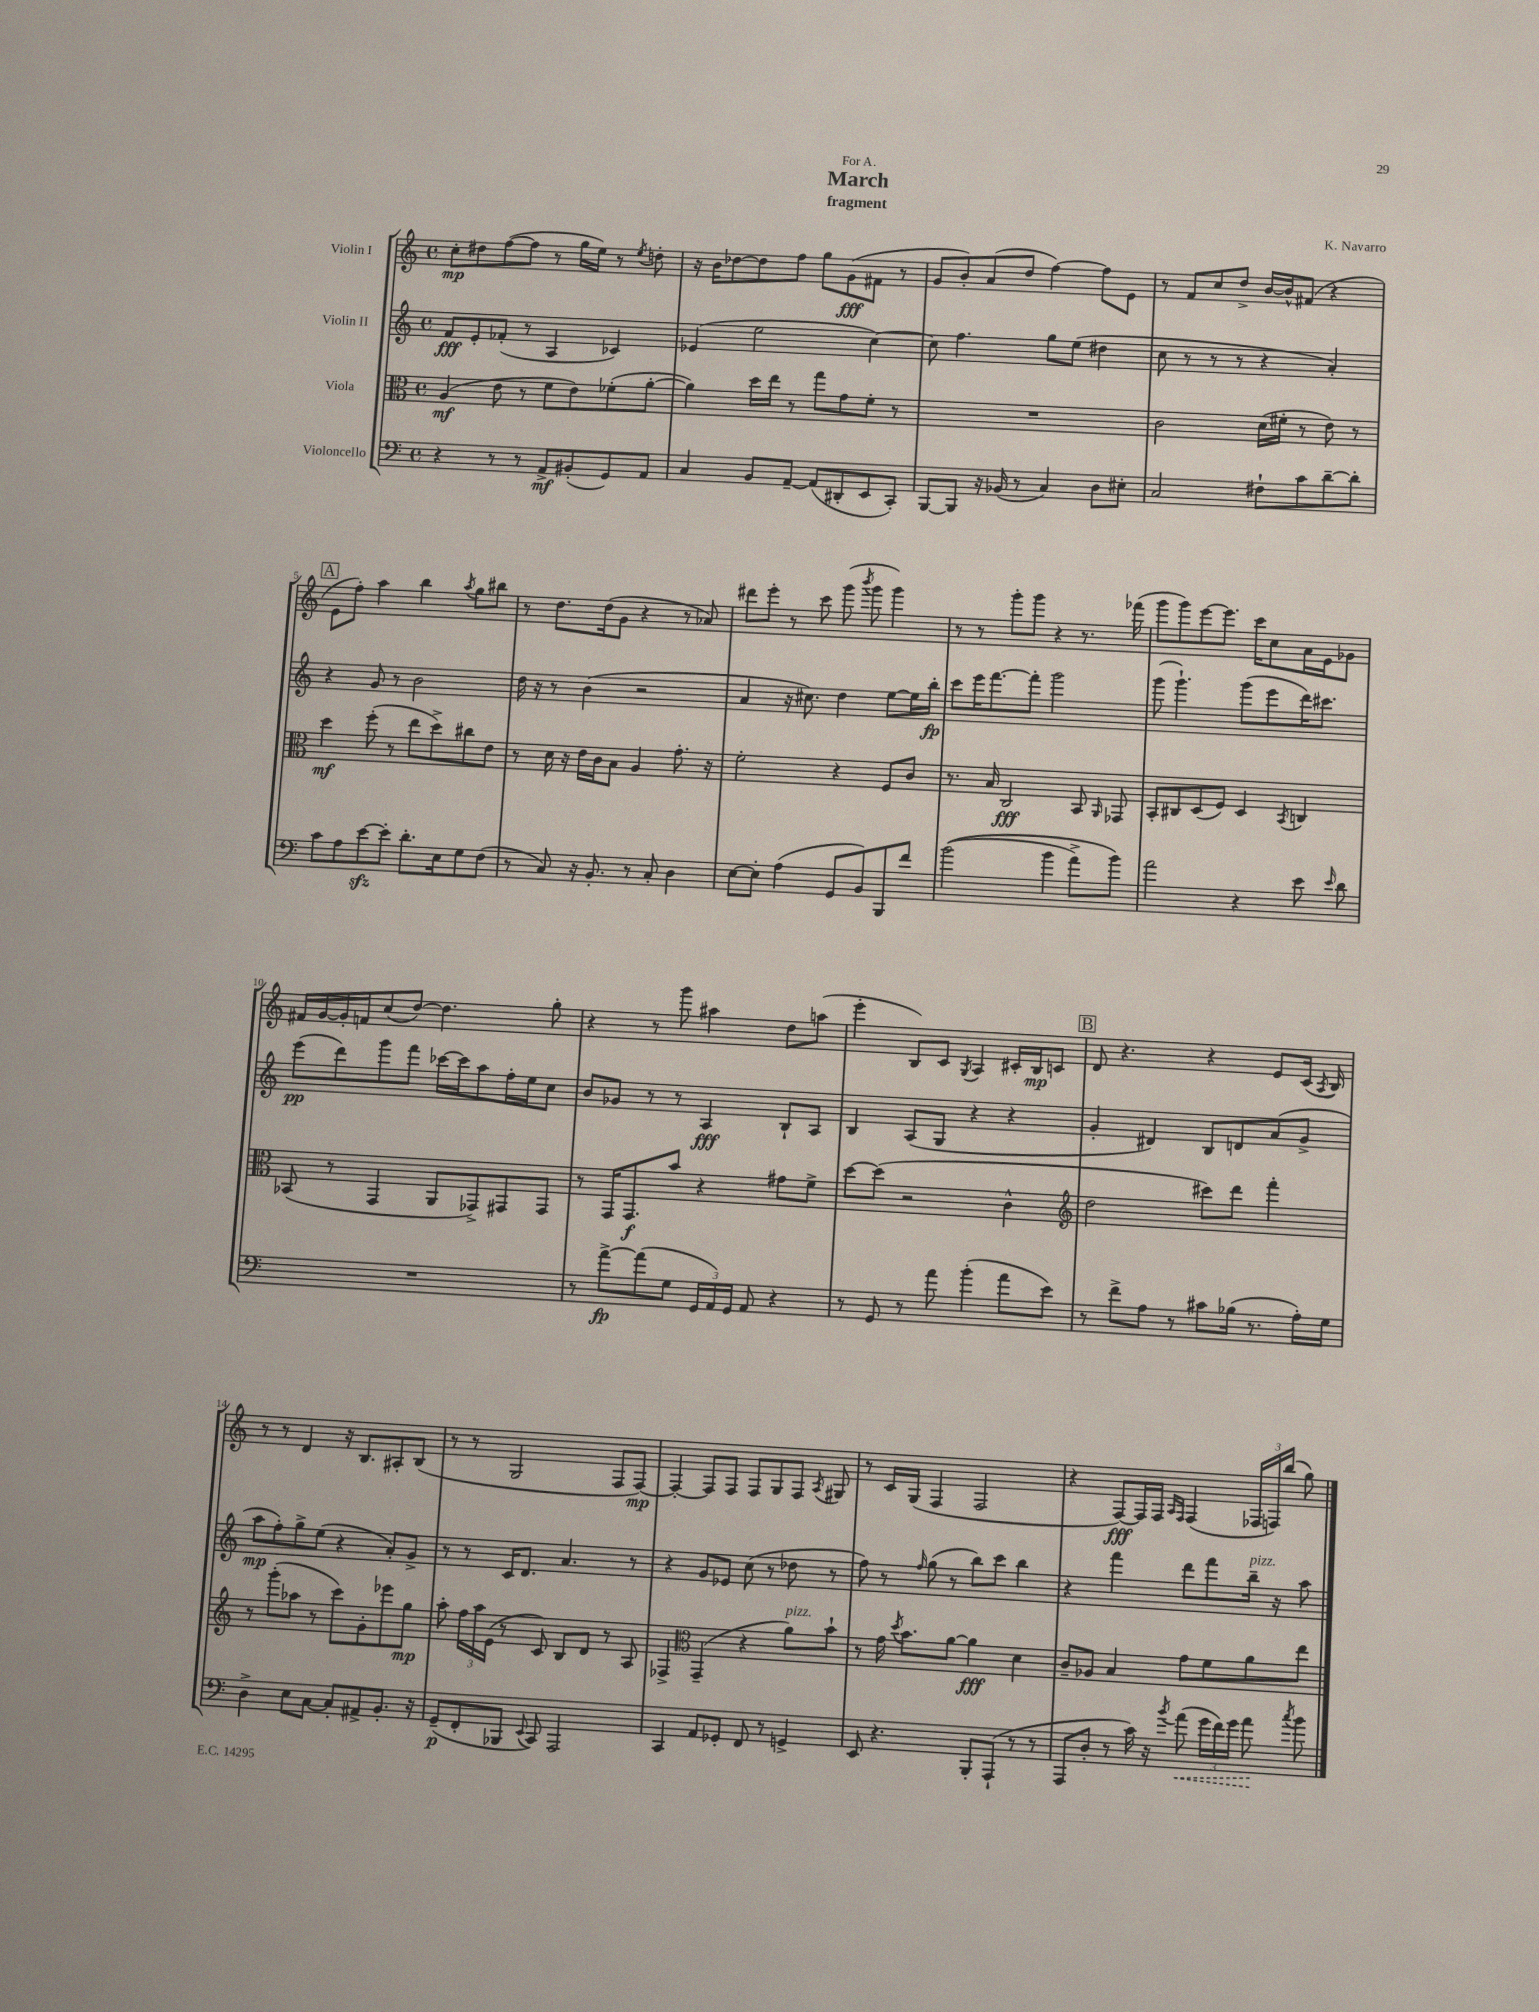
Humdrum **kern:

**kern	**kern	**kern	**kern
*staff4	*staff3	*staff2	*staff1
*clefF4	*clefC3	*clefG2	*clefG2
*k[]	*k[]	*k[]	*k[]
*M4/4	*M4/4	*M4/4	*M4/4
*met(c)	*met(c)	*met(c)	*met(c)
4r	(4A	8f	8cc'
.	.	8e'	8dd#
8r	8e	(8f-'	([8ff
8r	8r	8r	8ff]
8AA^	8f	4A	8r
(8BB#'	8e)	.	16gg
.	.	.	16ee)
8GG)	(8f-'	4c-)	8r
.	.	.	8qee
8AA	[8a'	.	8dd'
=	=	=	=
4C	4a])	(4e-	16r
.	.	.	16b
.	.	.	[8dd-
8BB	16dd	2ee	8dd-]
.	16ee	.	.
[8AA~	8r	.	8ff
(8AA]	8gg	.	8gg
8DD#'	8g	.	(8g
8EE	8f'	[4cc)	8f#
8CC')	8r	.	8r
=	=	=	=
[8BBB	1r	8cc]	8g
8BBB]	.	4.ff	8b')
16r	.	.	(8a
(16BB-	.	.	.
8r	.	.	8dd
4C)	.	8gg	[4ff)
.	.	(8ee	.
8D	.	4dd#	8ff]
8E#'	.	.	8e
=	=	=	=
2C	2c	8cc	8r
.	.	8r	8f
.	.	8r	8cc
.	.	8r	8dd^
8F#`	(16d	4r	[16b
.	16f#'	.	16b^^]
8c	8r	.	(8f#
[8d~	8e)	4a')	4r
8d']	8r	.	.
=	=	=	=
8c	4dd	4r	8e
8A	.	.	8ff')
[8e	(8ff'	8g	4aa
8e']	8r	8r	.
8.d'	8ee	2b	4bb
.	8dd^)	.	.
16E	.	.	.
.	.	.	8qaa
8G	8cc#	.	8gg
(8F	8e	.	8bb#
=	=	=	=
8r	8r	16dd	8r
.	.	16r	.
8C)	16d	8r	8.dd
.	16r	.	.
16r	16e	(4b	.
8.BB'	16c	.	(16dd
.	8B	.	8g
8r	4A	2r	4r
8C'	.	.	.
4D	8.g'	.	8r
.	.	.	8a-)
.	16r	.	.
=	=	=	=
[8E	2f'	4a	8ddd#
8E']	.	.	8eee'
(4A	.	16r	8r
.	.	8.cc#)	.
.	.	.	8ccc
8GG	4r	4dd	(8ggg
.	.	.	8qbbb
8BB)	.	.	8ggg
8BBB	8F	[8ee	4ggg)
8f	8c	16ee]	.
.	.	16bb'	.
=	=	=	=
&((2b	8.r	8ccc	8r
.	.	16eee	8r
.	16B	[8.fff	.
.	2C	.	8ggg'
.	.	8fff']	8ggg
4b	.	2ggg	4r
8a^)	8BB	.	8.r
.	16qqAA	.	.
8b&)	8GG-	.	.
.	.	.	(16fff-
=	=	=	=
2a	8BB'	(8ggg	8ggg
.	8C#	4.ggg`)	8ggg)
.	(8D	.	[8eee
.	8F)	.	8.eee]
4r	4D	(8ggg	.
.	.	.	16ccc
.	.	8eee	8cc
.	8qBB	.	.
8e	4C	16ddd)	16a
.	.	8.ccc#	16e
16qqe	.	.	.
8d	.	.	8g-
=	=	=	=
1r	(8BB-	(8eee	16f#
.	.	.	[16g
.	8r	8ddd)	16g']
.	.	.	16f
.	4GG	8ggg	(8cc
.	.	8fff	[8dd)
.	8AA	[16ccc-	4.dd]
.	.	16ccc-]	.
.	8GG-^)	8aa	.
.	8GG#	16ff'	.
.	.	16ee	.
.	8GG#	8cc	8gg'
=	=	=	=
8r	8r	8b	4r
[8a^	16GG	8g-	.
.	8.GG	.	.
(8a]	.	8r	8r
8G	8b	8r	8ggg
24GG	4r	4A	4aa#
24AA)	.	.	.
24GG	.	.	.
8AA	.	.	.
4r	8g#	8B`	8dd
.	8f^	8A	(8aa
=	=	=	=
8r	[8dd	4B	4eee'
8GG	(8dd]	.	.
8r	2r	(8A	8B)
8a	.	8G	8c
.	.	.	8qG
(4b'	.	4r	4A
8a	4c^^	4r	16c#'
.	.	.	16B
8e)	.	.	8c
=	=	=	=
*	*clefG2	*	*
8r	2dd	4g'	8d
8f^	.	.	4.r
8A	.	4d#)	.
8r	.	.	.
8c#	8ccc#)	8B	4r
(16B-	8ddd	8d	.
8.r	.	.	.
.	4fff'	(8a	8e
16A')	.	8g^	(16c
.	.	.	8qA
16G	.	.	16B)
=	=	=	=
4D^	8r	8aa	8r
.	(8ggg'	8ff')	8r
8E	8aa-	8gg^	4d
[8C	8r	(8ee	.
8C']	8ccc)	4r	16r
.	.	.	8.B
8AA#^	8g'	.	.
8.BB'	8eee-	8a')	8A#'
.	8gg	8g^	(8B
16r	.	.	.
=	=	=	=
(8GG~	8aa'	8r	8r
8FF'	24ff	8r	8r
.	24aa	.	.
.	(24e	.	.
8BBB-	8r	16c	2G
.	.	8.d	.
8qqEE	.	.	.
8CC)	8c)	.	.
2AAA	8B	4.a	.
.	8d	.	.
.	8r	.	8F
.	8A	8r	[8F)
=	=	=	=
4CC	4F-^	4r	4F'_
*	*clefC3	*	*
8AA	(4GG~	8g	8F]
8GG-'	.	8e-	8F
8FF	4r	(8cc	8F
8r	.	8r	8G
4GG^	8a)	8dd-	8F
.	.	.	8qA
.	8b`	8r	8G#
=	=	=	=
8EE	8r	8ff)	8r
4.r	16g	8r	16c
.	8qdd	.	.
.	8.b	.	(16G
.	.	16qqff	.
.	.	(8gg	4F
.	[8a	8r	.
8BBB'	4a]	8bb)	2F
(8AAA`	.	8ccc	.
8r	4d	4bb	.
8r	.	.	.
=	=	=	=
8AAA	8c~	4r	4r
8D'	8A-	.	.
8r	4B	4fff	[8F)
16c)	.	.	16F]
16r	.	.	16F
.	.	.	16qqA
8qb	.	.	16qqF
(8a	8g	8ddd	(4F
24g	8f	8fff	.
24f)	.	.	.
24g	.	.	.
8a	8a	16bb~	24F-
.	.	.	24F)
.	.	16r	.
.	.	.	(24bb
8qcc	.	.	.
8b	8ee	8aa	8gg)
==	==	==	==
*-	*-	*-	*-
